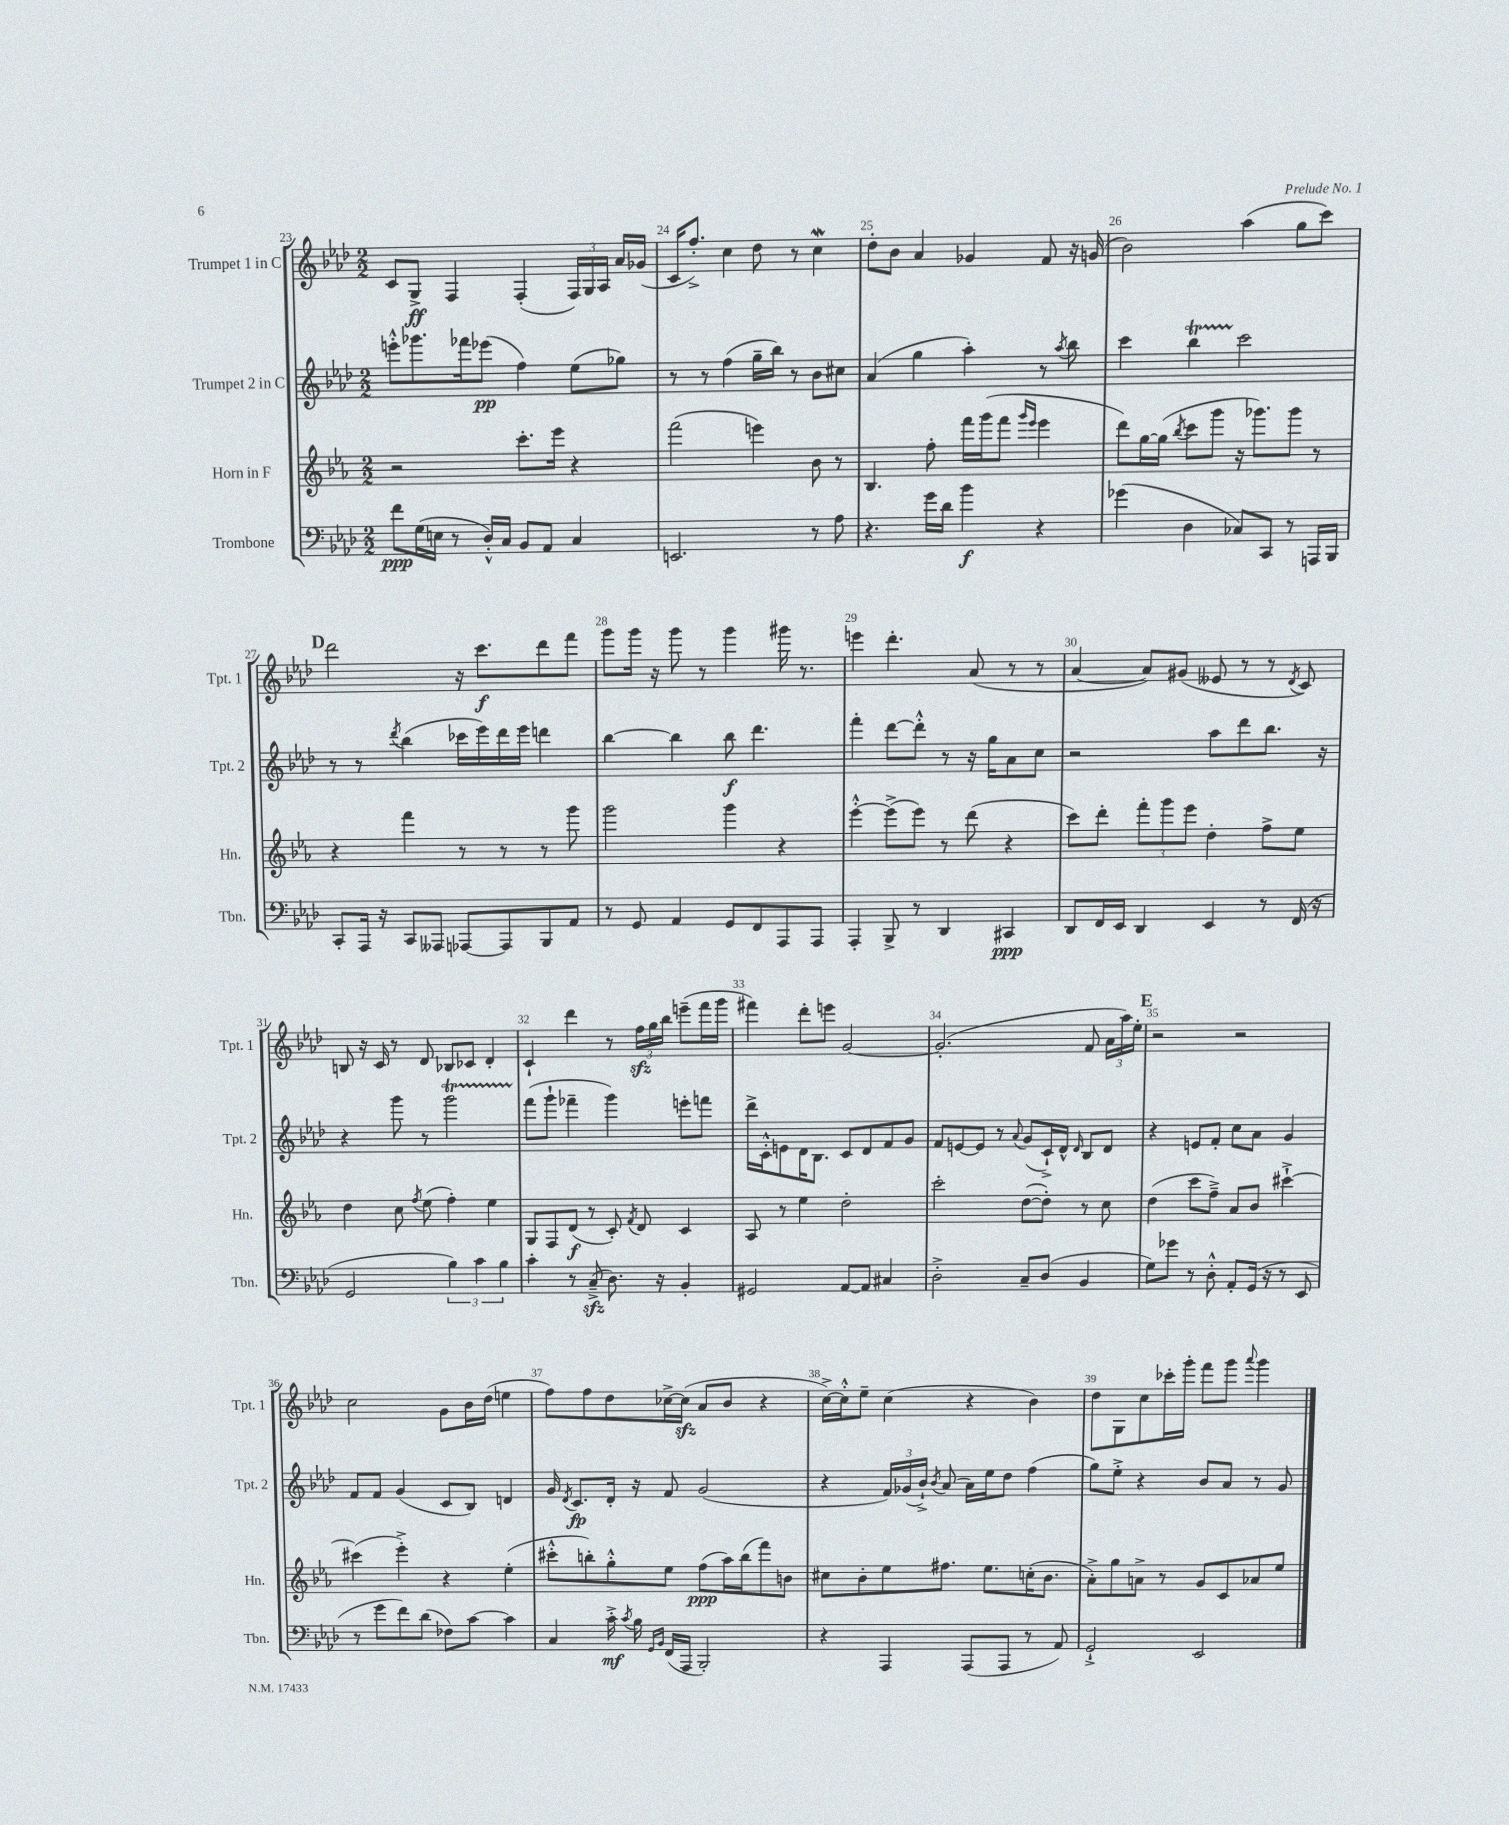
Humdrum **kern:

**kern	**dynam	**kern	**dynam	**kern	**dynam	**kern	**dynam
*part4	*part4	*part3	*part3	*part2	*part2	*part1	*part1
*staff4	*staff4	*staff3	*staff3	*staff2	*staff2	*staff1	*staff1
*I"Trombone	*	*I"Horn in F	*	*I"Trumpet 2 in C	*	*I"Trumpet 1 in C	*
*I'Tbn.	*	*I'Hn.	*	*I'Tpt. 2	*	*I'Tpt. 1	*
*clefF4	*	*clefG2	*	*clefG2	*	*clefG2	*
*k[b-e-a-d-]	*	*k[b-e-a-]	*	*k[b-e-a-d-]	*	*k[b-e-a-d-]	*
*M2/2	*	*M2/2	*	*M2/2	*	*M2/2	*
=23	=23	=23	=23	=23	=23	=23	=23
8f\L	ppp	2r	.	8eeen'^^\L	.	8c/L	.
(16G\L	.	.	.	8.ggg-X\	.	8G^/J	ff
16En\JJ	.	.	.	.	.	.	.
8r	.	.	.	.	.	4F/	.
.	.	.	.	16fff-X\k	.	.	.
16D-'^^/LL)	.	.	.	(8eee-X\J	pp	.	.
16C/JJ	.	.	.	.	.	.	.
8BB-/L	.	8.ccc'\L	.	4ff\)	.	(4F'/	.
8AA-/J	.	.	.	.	.	.	.
.	.	16eee-\Jk	.	.	.	.	.
4C/	.	4r	.	(8ee-\L	.	24F/LL)	.
.	.	.	.	.	.	24G/	.
.	.	.	.	.	.	24A-/JJ	.
.	.	.	.	8gg-X\J)	.	16a-/LL	.
.	.	.	.	.	.	(16g-X/JJ	.
=24	=24	=24	=24	=24	=24	=24	=24
2.EEn/	.	(2fff\	.	8r	.	16c/KL	.
.	.	.	.	.	.	8.ff'^/J)	.
.	.	.	.	8r	.	.	.
.	.	.	.	(4ff\	.	4cc\	.
.	.	4eeen\)	.	16gg~\LL	.	8dd-\	.
.	.	.	.	16bb-\JJ)	.	.	.
.	.	.	.	8r	.	8r	.
8r	.	8b-\	.	8b-\L	.	4ccW\	.
8A-\	.	8r	.	8cc#X\J	.	.	.
=25	=25	=25	=25	=25	=25	=25	=25
4.r	.	4.B-/	.	(4a-/	.	8dd-'\L	.
.	.	.	.	.	.	8b-\J	.
.	.	.	.	4gg\	.	4a-/	.
16g\LL	.	8ff'\	.	.	.	.	.
16d-\JJ	.	.	.	.	.	.	.
4b-\	f	16fff\LL	.	4aa-'\)	.	4g-X/	.
.	.	(16ggg\J	.	.	.	.	.
.	.	8fff\J	.	.	.	.	.
.	.	16qqggg/LL	.	.	.	.	.
.	.	16qqeee-/JJ	.	.	.	.	.
4r	.	4eee-\	.	8r	.	8f/	.
.	.	.	.	8qaa-/	.	.	.
.	.	.	.	8bb-\	.	16r	.
.	.	.	.	.	.	(16gn/	.
=26	=26	=26	=26	=26	=26	=26	=26
(4g-X\	.	8ddd\L)	.	4ccc\	.	2b-\)	.
.	.	[16gg\L	.	.	.	.	.
.	.	(16gg\JJ]	.	.	.	.	.
.	.	8qbb-/	.	.	.	.	.
4D-\	.	8ccc\L	.	4bb-T\	.	.	.
.	.	8ggg\J	.	.	.	.	.
8C-X/L)	.	16r	.	2ccc\	.	(4aa-\	.
.	.	8.ggg-X\L)	.	.	.	.	.
8CC/J	.	.	.	.	.	.	.
8r	.	8ggg-\J	.	.	.	8gg\L	.
16AAAn/LL	.	8r	.	.	.	8ccc\J)	.
16BBB-/JJ	.	.	.	.	.	.	.
!!LO:LB:g=z
!!LO:REH:place=s1:t=D
=27	=27	=27	=27	=27	=27	=27	=27
8CC'/L	.	4r	.	8r	.	2ddd-\	.
16AAA-/Jk	.	.	.	8r	.	.	.
16r	.	.	.	.	.	.	.
.	.	.	.	8qddd-/	.	.	.
8CC/L	.	4fff\	.	(4bb-\	.	.	.
8AAA--X/J	.	.	.	.	.	.	.
[8AAA-X/L	.	8r	.	16ccc-X\LL	.	16r	.
.	.	.	.	16eee-\)	.	8.ccc\L	f
8AAA-/]	.	8r	.	16ddd-\	.	.	.
.	.	.	.	16eee-\JJ	.	.	.
8BBB-/	.	8r	.	4dddn\	.	8ddd-\	.
8AA-/J	.	8ggg\	.	.	.	8fff\J	.
=28	=28	=28	=28	=28	=28	=28	=28
8r	.	2ggg\	.	[4bb-\	.	8ggg\L	.
8GG/	.	.	.	.	.	16ggg\Jk	.
.	.	.	.	.	.	16r	.
4AA-/	.	.	.	4bb-\]	.	8ggg\	.
.	.	.	.	.	.	8r	.
8GG/L	.	4ggg\	.	8bb-\	f	4ggg\	.
8FF/	.	.	.	4.ddd-\	.	.	.
8AAA-/	.	4r	.	.	.	16ggg#X\	.
.	.	.	.	.	.	8.r	.
8AAA-/J	.	.	.	.	.	.	.
=29	=29	=29	=29	=29	=29	=29	=29
4AAA-'/	.	[4eee-'^^\	.	4fff'\	.	4eeen\	.
8BBB-^/	.	(8eee-^\L]	.	[8ddd-\L	.	4.ddd-'\	.
8r	.	8eee-\J)	.	8ddd-'^^\J]	.	.	.
4DD-/	.	8r	.	8r	.	.	.
.	.	(8ddd\	.	16r	.	(8a-/	.
.	.	.	.	16gg\KL	.	.	.
4CC#X/	ppp	4r	.	8a-\	.	8r	.
.	.	.	.	8cc\J	.	8r	.
=30	=30	=30	=30	=30	=30	=30	=30
8DD-/L	.	8ccc\L)	.	2r	.	[4a-/	.
16FF/L	.	8ddd'\J	.	.	.	.	.
16EE-/JJ	.	.	.	.	.	.	.
4DD-/	.	12fff'\L	.	.	.	8a-/L])	.
.	.	12ggg\	.	.	.	.	.
.	.	.	.	.	.	(8g#X/J	.
.	.	12eee-\J	.	.	.	.	.
4EE-/	.	4dd'\	.	8aa-\L	.	8e--X/	.
.	.	.	.	8ddd-\	.	8r	.
8r	.	8ff^\L	.	8.bb-\J	.	8r	.
.	.	.	.	.	.	8qd-/	.
(16FF/	.	8ee-\J	.	.	.	8c/)	.
16r	.	.	.	16r	.	.	.
!!LO:LB:g=z
=31	=31	=31	=31	=31	=31	=31	=31
2GG/	.	4dd\	.	4r	.	8Bn/	.
.	.	.	.	.	.	16r	.
.	.	.	.	.	.	16c/	.
.	.	8cc\	.	8ggg\	.	8r	.
.	.	8qff/	.	.	.	.	.
.	.	(8ee-\	.	8r	.	8d-/	.
6B-\)	.	4ff'\)	.	2gggt\	.	8B-X/L	.
.	.	.	.	.	.	8c-X/J	.
6c\	.	.	.	.	.	.	.
.	.	4ee-\	.	.	.	4d-'/	.
6B-\	.	.	.	.	.	.	.
=32	=32	=32	=32	=32	=32	=32	=32
4c'\	.	8G/L	.	(8fff\L	.	4c`/	.
.	.	8F/	.	8ggg`\J	.	.	.
8r	.	(8d/J	f	4fff-X~\	.	4ddd-\	.
(8Czz~^/	.	8r	.	.	.	.	.
8.D-\)	.	8c'/)	.	4ggg\)	.	8r	.
.	.	8qf/	.	.	.	.	.
.	.	8d/	.	.	.	24ffzz\LL	.
.	.	.	.	.	.	24gg\	.
16r	.	.	.	.	.	.	.
.	.	.	.	.	.	24bb-\JJ	.
4BB-'/	.	4c/	.	8eeen'\L	.	(8eeen~\L	.
.	.	.	.	8fffn\J	.	16fff\L	.
.	.	.	.	.	.	16ggg\JJ	.
=33	=33	=33	=33	=33	=33	=33	=33
2GG#X/	.	8A-/	.	16ddd-^\LL	.	4fff#X\)	.
.	.	.	.	16c'^^\J	.	.	.
.	.	8r	.	8en\	.	.	.
.	.	4ee-\	.	16d-\K	.	8ddd-'\L	.
.	.	.	.	8.B-\J	.	.	.
.	.	.	.	.	.	8eeen\J	.
[8AA-/L	.	2dd'\	.	8c/L	.	[2g/	.
8AA-/J]	.	.	.	8d-/	.	.	.
4C#X/	.	.	.	8f/	.	.	.
.	.	.	.	8g/J	.	.	.
=34	=34	=34	=34	=34	=34	=34	=34
2D-'^\	.	2ccc'\	.	8f/L	.	(2.g'/]	.
.	.	.	.	[8en/	.	.	.
.	.	.	.	8e/J]	.	.	.
.	.	.	.	8r	.	.	.
.	.	.	.	8qqa-/	.	.	.
8C~/L	.	([8dd\L	.	(8g/L	.	.	.
(8D-/J	.	8dd'\J])	.	16c`^/L)	.	.	.
.	.	.	.	16d-^^/JJ	.	.	.
.	.	.	.	16qqd-/	.	.	.
4BB-/	.	8r	.	8B-/L	.	8f/	.
.	.	8cc\	.	8d-/J	.	24a-\LL	.
.	.	.	.	.	.	24aa-\)	.
.	.	.	.	.	.	24ee-'\JJ	.
!!LO:REH:place=s1:t=E
=35	=35	=35	=35	=35	=35	=35	=35
8G\L)	.	(4dd\	.	4r	.	2r	.
8g-X\J	.	.	.	.	.	.	.
8r	.	8ccc\L	.	8en/L	.	.	.
8D-'^^\	.	8ff~^\J)	.	8f'/J	.	.	.
8AA-'/L	.	8a-/L	.	8cc\L	.	2r	.
(16GG/Jk	.	8b-/J	.	8a-\J	.	.	.
16r	.	.	.	.	.	.	.
8r	.	[4ccc#X`^\	.	4g/	.	.	.
8EE-/	.	.	.	.	.	.	.
!!LO:LB:g=z
=36	=36	=36	=36	=36	=36	=36	=36
8r	.	(4ccc#X\]	.	8f/L	.	2cc\	.
8g\L	.	.	.	8f/J	.	.	.
8f\)	.	4eee-'^\)	.	(4g/	.	.	.
(8d-\J	.	.	.	.	.	.	.
8F-X\L)	.	4r	.	8c/L	.	8g\L	.
[8c\J	.	.	.	8B-/J)	.	16b-\L	.
.	.	.	.	.	.	(16dd-\JJ	.
4c\]	.	(4ee-'\	.	4dn/	.	4een\	.
=37	=37	=37	=37	=37	=37	=37	=37
4C/	.	8ccc#X'^^\L	.	16g/	.	8ff\L)	.
.	.	.	.	8qd-/	.	.	.
.	.	.	.	8.c/L	fp	.	.
.	.	8bbn'\)	.	.	.	8ff\	.
16c'^\	mf	8gg'^^\	.	16d-'/Jk	.	8dd-\	.
8qc/	.	.	.	.	.	.	.
16B-\	.	.	.	16r	.	.	.
16qqGG/LL	.	.	.	.	.	.	.
16qqBB-/JJ	.	.	.	.	.	.	.
(16FF/LL	.	8ee-\J	.	8f/	.	[16cc-X^\L	.
16AAA-/JJ	.	.	.	.	.	(16cc-zz\JJ]	.
2BBB-'/)	.	(8ff\L	ppp	(2g/	.	8a-/L	.
.	.	16aa-\L)	.	.	.	8b-/J	.
.	.	(16bb\J	.	.	.	.	.
.	.	8fff\)	.	.	.	4r	.
.	.	8bn\J	.	.	.	.	.
=38	=38	=38	=38	=38	=38	=38	=38
4r	.	8cc#X\L	.	4r	.	[16cc^\LL)	.
.	.	.	.	.	.	16cc'^^\J]	.
.	.	8b-'\	.	.	.	8ee-~\J	.
4AAA-/	.	8ee-\	.	24f/LL)	.	(4cc\	.
.	.	.	.	(24g-X/	.	.	.
.	.	.	.	24b-`^/JJ)	.	.	.
.	.	.	.	8qb-/	.	.	.
.	.	8.ff#X\J	.	(8a-/	.	.	.
(8AAA-/L	.	.	.	16a-\LL)	.	4r	.
.	.	8.ee-\L	.	16ee-\J	.	.	.
8AAA-/J	.	.	.	8dd-\J	.	.	.
8r	.	(16ccn'\K	.	(4ff\	.	4b-\)	.
.	.	8.b-\J	.	.	.	.	.
8AA-/)	.	.	.	.	.	.	.
=39	=39	=39	=39	=39	=39	=39	=39
2GG`^/	.	8a-'^\L)	.	8gg\L)	.	8dd-\L	.
.	.	8gg\	.	8ee-'^\J	.	8G\	.
.	.	8an^\J	.	4r	.	8cc\	.
.	.	8r	.	.	.	16ccc-X'\L	.
.	.	.	.	.	.	16ggg'\JJ	.
2EE-/	.	8g/L	.	8b-/L	.	8fff\L	.
.	.	8c/	.	8a-/J	.	8ggg\J	.
.	.	.	.	.	.	8qqaaa-/	.
.	.	8a-X/	.	8r	.	4ggg\	.
.	.	8ee-/J	.	8g/	.	.	.
==	==	==	==	==	==	==	==
*-	*-	*-	*-	*-	*-	*-	*-
